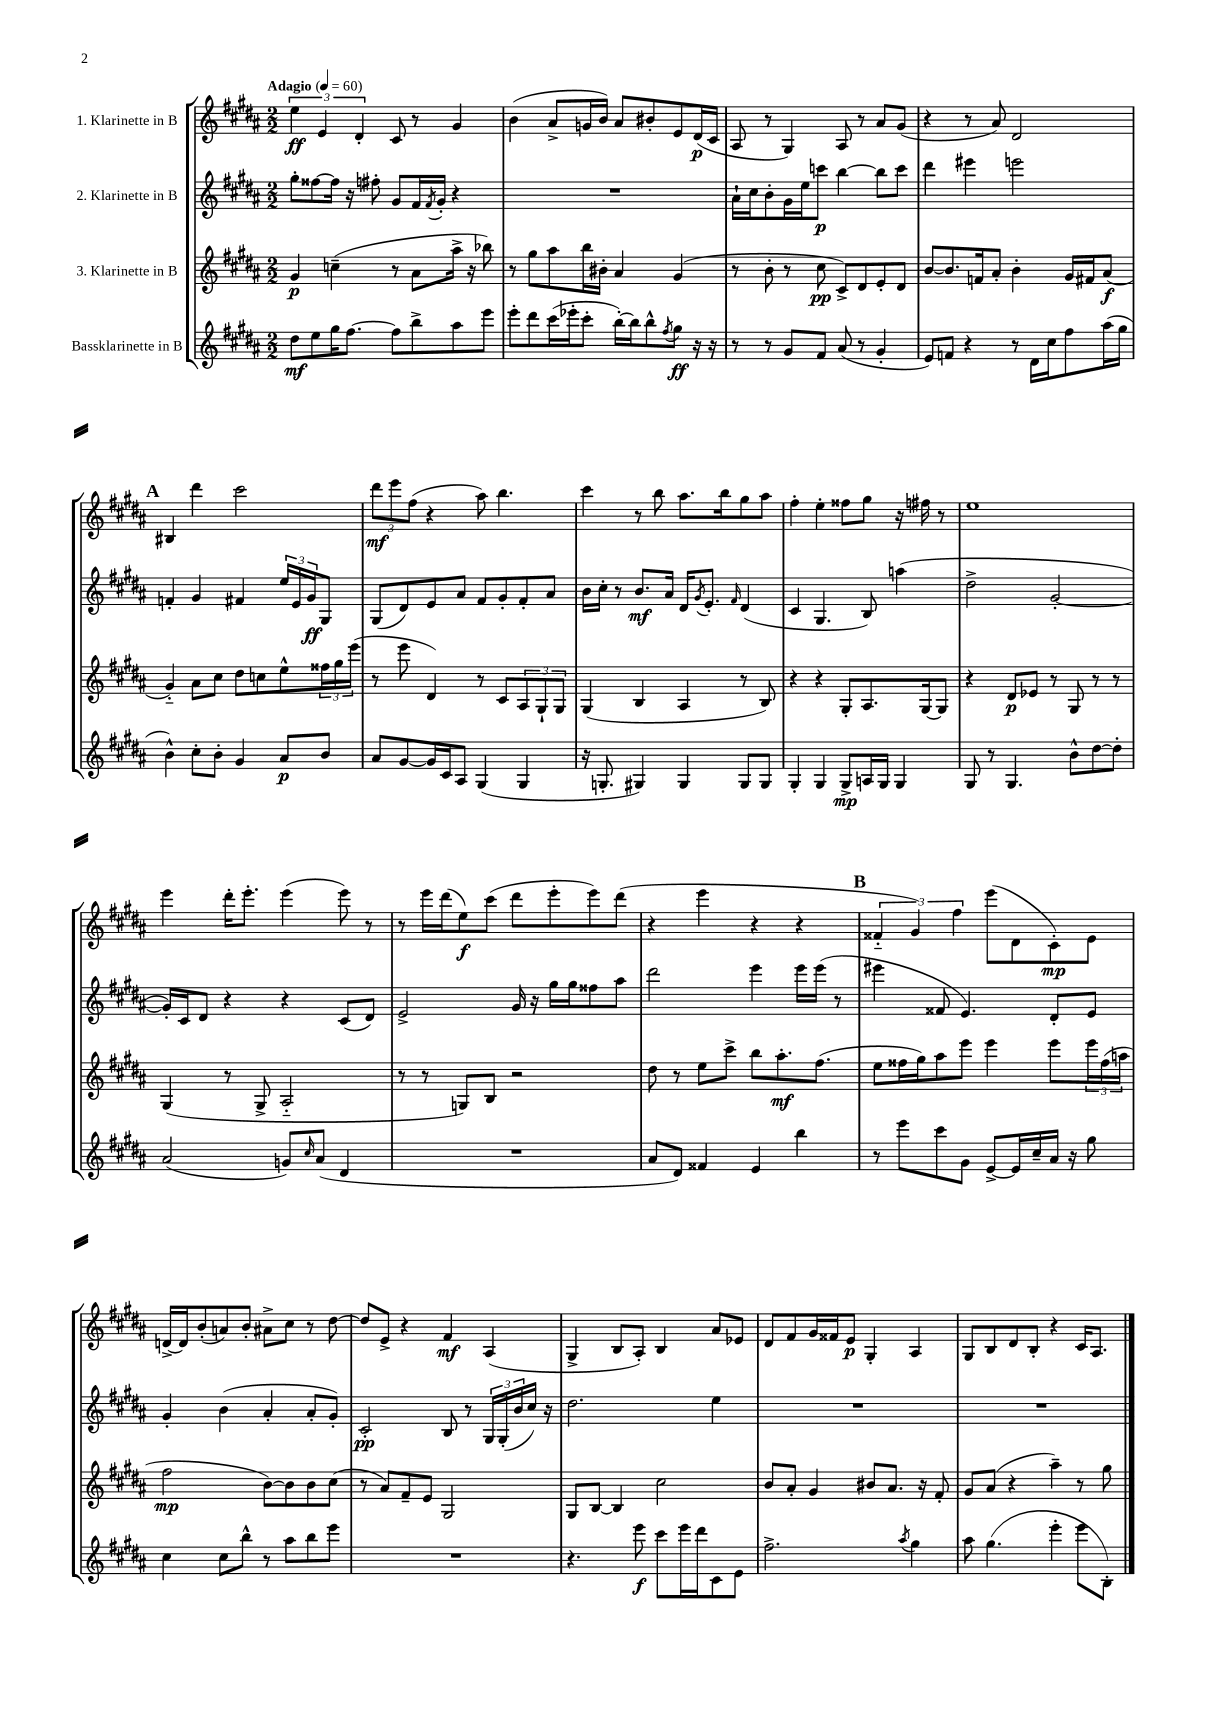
<<
\new StaffGroup <<
\new Staff = "s0" \with { instrumentName = "1. Klarinette in B" } {
    \clef treble \key b \major \numericTimeSignature \time 2/2 \tempo "Adagio" 4 = 60
    \tuplet 3/2 { e''4\ff e'4 dis'4-. } cis'8 r8 gis'4 |
    b'4( ais'8-> g'16 b'16) ais'8 bis'8-. e'8 dis'16\p( cis'16 |
    ais8 r8 gis4) ais8 r8 ais'8 gis'8( |
    r4 r8 ais'8) dis'2 |
    \mark \markup { \bold "A" } bis4 dis'''4 cis'''2 |
    \tuplet 3/2 { dis'''8\mf e'''8 fis''8( } r4 ais''8) b''4. |
    cis'''4 r8 b''8 ais''8. b''16 gis''8 ais''8 |
    fis''4-. e''4-. fisis''8 gis''8 r16 fis''16 r8 |
    e''1 |
    e'''4 dis'''16-. e'''8.-. e'''4( e'''8) r8 |
    r8 e'''16 dis'''16( e''8\f) cis'''8( dis'''8 e'''8-. e'''8) dis'''8( |
    r4 e'''4 r4 r4 |
    \mark \markup { \bold "B" } \tuplet 3/2 { fisis'4-_ gis'4) fis''4 } e'''8( dis'8 cis'8-.\mp) e'8 |
    d'16~-> d'16 b'8-.( a'8) b'8-. ais'8-> cis''8 r8 dis''8~ |
    dis''8 e'8-> r4 fis'4\mf ais4( |
    gis4-> b8 ais8-.) b4 ais'8 ees'8 |
    dis'8 fis'8 gis'16 fisis'16 e'8\p gis4-. ais4 |
    gis8 b8 dis'8 b8-. r4 cis'16 ais8. \bar "|." |
}
\new Staff = "s1" \with { instrumentName = "2. Klarinette in B" } {
    \clef treble \key b \major \numericTimeSignature \time 2/2
    gis''8-. fisis''8~ fisis''16 r16 fis''8-. gis'8 fis'16 \acciaccatura { fis'8 } gis'16-. r4 |
    R1 |
    ais'16-! cis''16 b'8-. gis'16 e''16 c'''8\p b''4~ b''8 c'''8 |
    dis'''4 eis'''4 e'''2 |
    \mark \markup { \bold "A" } f'4-. gis'4 fis'4 \tuplet 3/2 { e''16 e'16 gis'16\ff } gis8 |
    gis8( dis'8) e'8 ais'8 fis'8 gis'8-. fis'8-. ais'8 |
    b'16 cis''16-. r8 b'8.\mf ais'16 dis'16 \acciaccatura { gis'8 } e'8.-. \grace { fis'16 } dis'4( |
    cis'4 gis4. b8) a''4( |
    dis''2-> gis'2~-. |
    gis'16-.) cis'16 dis'8 r4 r4 cis'8( dis'8) |
    e'2-> gis'16 r16 gis''16 gis''16 fisis''8 ais''8 |
    dis'''2 e'''4 e'''16 e'''16( r8 |
    \mark \markup { \bold "B" } eis'''4 fisis'8 e'4.) dis'8-. e'8 |
    gis'4-. b'4( ais'4-. ais'8-. gis'8-.) |
    cis'2-.\pp b8 r8 \tuplet 3/2 { gis16 gis16-.( b'16 } cis''16) r16 |
    dis''2. e''4 |
    R1 |
    R1 \bar "|." |
}
\new Staff = "s2" \with { instrumentName = "3. Klarinette in B" } {
    \clef treble \key b \major \numericTimeSignature \time 2/2
    gis'4\p c''4--( r8 ais'8 ais''16-> r16 bes''8) |
    r8 gis''8 ais''8 b''16 bis'16-. ais'4 gis'4( |
    r8 b'8-. r8 cis''8\pp cis'8->) dis'8 e'8-. dis'8 |
    b'8~ b'8. f'16 ais'8-. b'4-. gis'16 fis'16 ais'8\f( |
    \mark \markup { \bold "A" } gis'4-_) ais'8 cis''8 dis''8 c''8 e''8-^ \tuplet 3/2 { fisis''16 gis''16 e'''16( } |
    r8 e'''8 dis'4) r8 cis'8 \tuplet 3/2 { ais8 gis8-! gis8 } |
    gis4( b4 ais4 r8 b8) |
    r4 r4 gis8-. ais8. gis16~ gis8 |
    r4 dis'8\p ees'8 r8 gis8 r8 r8 |
    gis4( r8 gis8-> ais2-_ |
    r8 r8 g8) b8 r2 |
    dis''8 r8 e''8 cis'''8-> b''8 ais''8.-.\mf fis''8.( |
    \mark \markup { \bold "B" } e''8 fisis''16 gis''16) ais''8 e'''8 e'''4 e'''8 \tuplet 3/2 { e'''16 fisis''16( a''16 } |
    fis''2\mp b'8~) b'8 b'8 cis''8( |
    r8 ais'8) fis'8-- e'8 gis2 |
    gis8 b8~ b4 cis''2 |
    b'8 ais'8-. gis'4 bis'8 ais'8. r16 fis'8-. |
    gis'8 ais'8( r4 ais''4--) r8 gis''8 \bar "|." |
}
\new Staff = "s3" \with { instrumentName = "Bassklarinette in B" } {
    \clef treble \key b \major \numericTimeSignature \time 2/2
    dis''8\mf e''8 gis''16 fis''8.~ fis''8 b''8-> ais''8 e'''8 |
    e'''8-. dis'''8 cis'''16( ees'''16-. cis'''8-. b''16~-.) b''16 b''8-^ \acciaccatura { fis''8 } gis''8\ff r16 r16 |
    r8 r8 gis'8 fis'8 ais'8( r8 gis'4-. |
    e'8) f'8 r4 r8 dis'16 cis''16 fis''8 ais''16( gis''16 |
    \mark \markup { \bold "A" } b'4-^) cis''8-. b'8-. gis'4 ais'8\p b'8 |
    ais'8 gis'8~ gis'16 cis'16 ais8 gis4( gis4 |
    r16 g8.-. gis4) gis4 gis8 gis8 |
    gis4-. gis4 gis8->\mp a16 gis16 gis4 |
    gis8 r8 gis4. b'8-^ dis''8~ dis''8-. |
    ais'2( g'8) \grace { cis''16 } ais'8( dis'4 |
    R1 |
    ais'8 dis'8) fisis'4 e'4 b''4 |
    \mark \markup { \bold "B" } r8 e'''8 cis'''8 gis'8 e'8~-> e'16 cis''16-- ais'16 r16 gis''8 |
    cis''4 cis''8 b''8-^ r8 ais''8 b''8 e'''8 |
    R1 |
    r4. e'''8\f cis'''8 e'''16 dis'''16 cis'8 e'8 |
    fis''2.-> \acciaccatura { ais''8 } gis''4 |
    ais''8 gis''4.( e'''4-. e'''8 b8-.) \bar "|." |
}
>>
>>
\layout { \context { \Score \remove "Bar_number_engraver" } }
